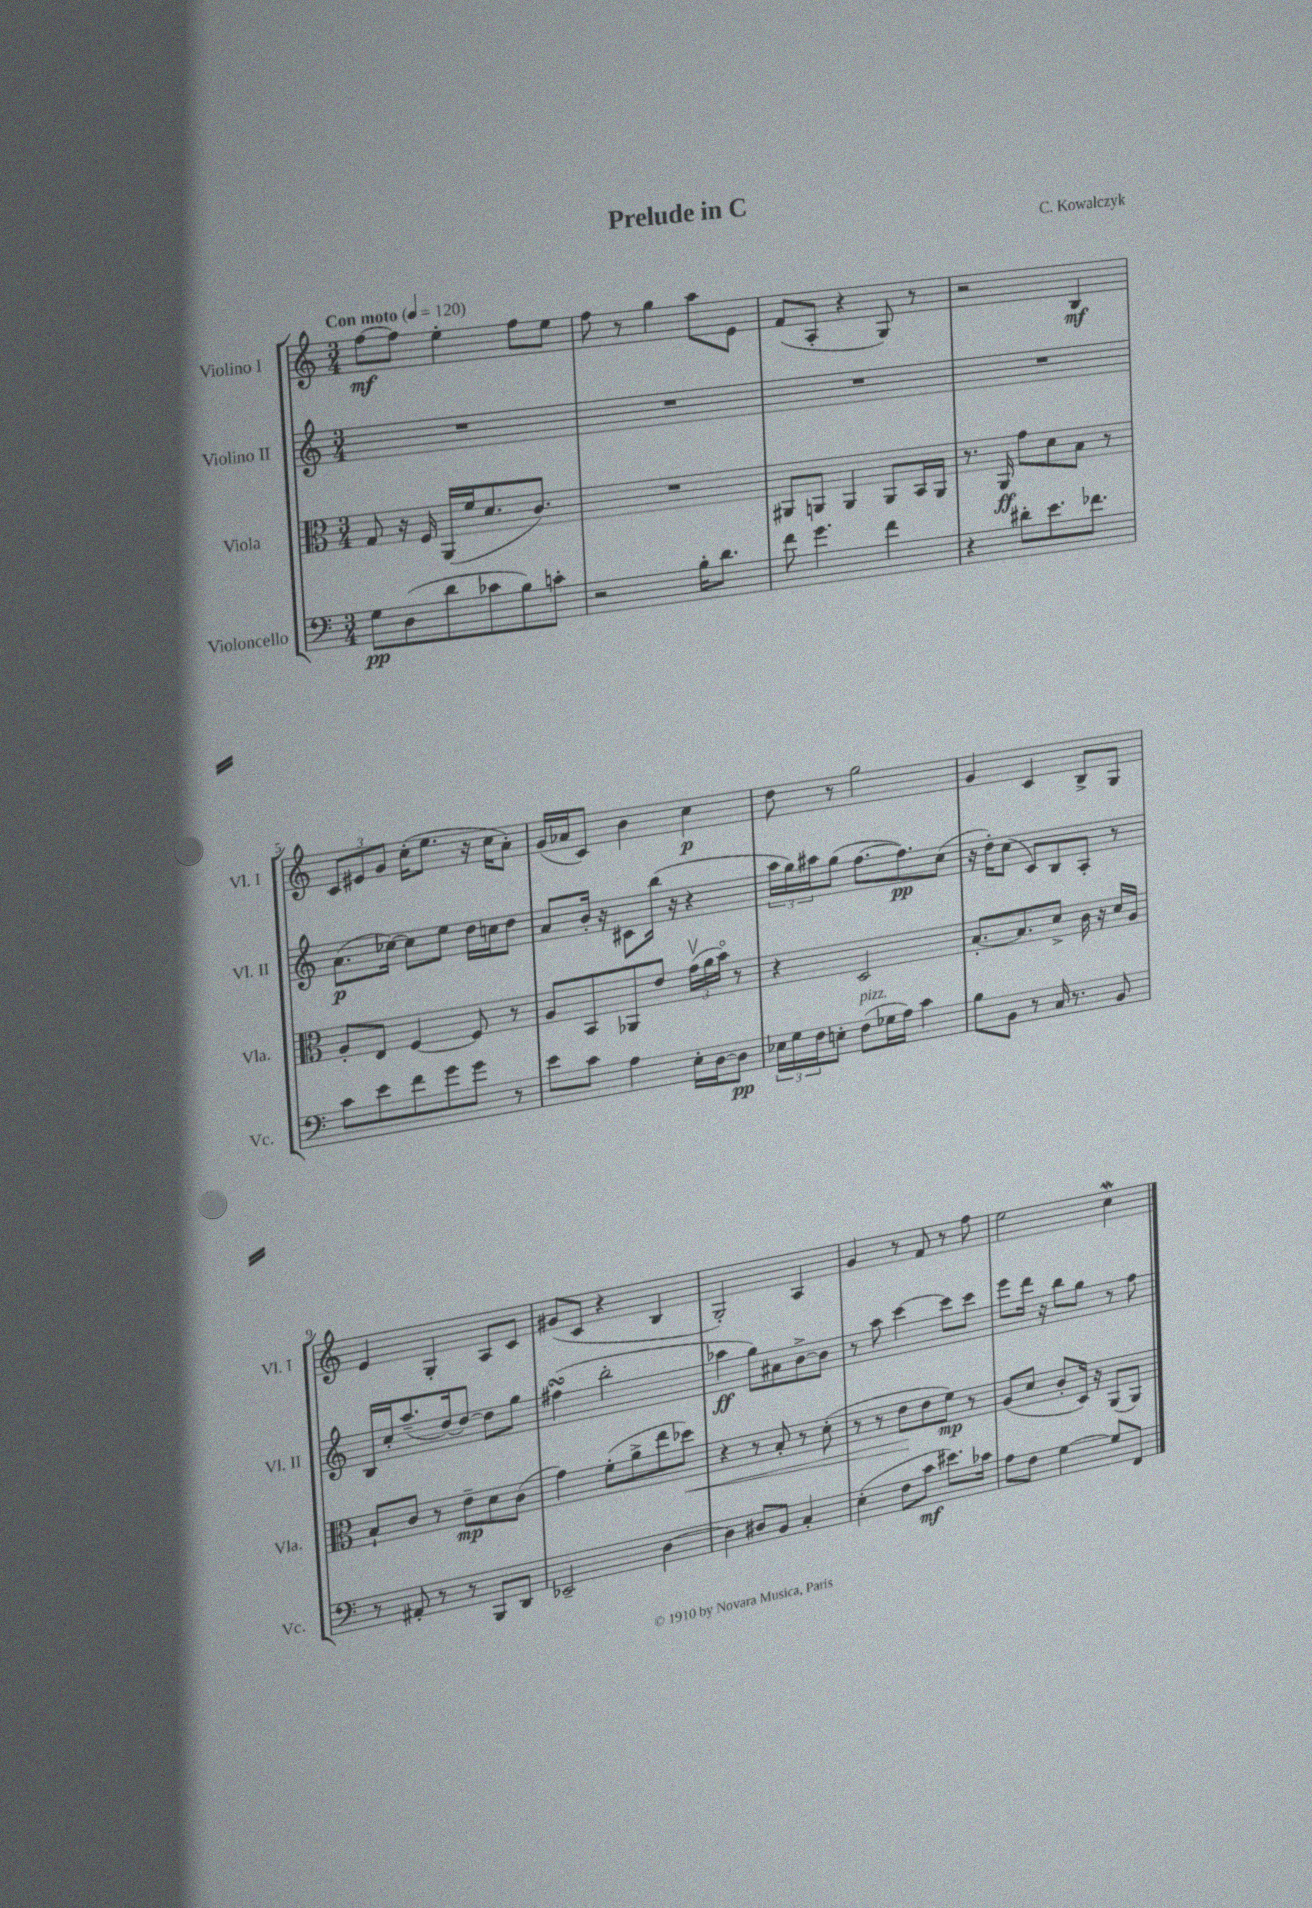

**kern	**dynam	**kern	**dynam	**kern	**dynam	**kern	**dynam
*part4	*part4	*part3	*part3	*part2	*part2	*part1	*part1
*staff4	*staff4	*staff3	*staff3	*staff2	*staff2	*staff1	*staff1
*I"Violoncello	*	*I"Viola	*	*I"Violino II	*	*I"Violino I	*
*I'Vc.	*	*I'Vla.	*	*I'Vl. II	*	*I'Vl. I	*
*clefF4	*	*clefC3	*	*clefG2	*	*clefG2	*
*k[]	*	*k[]	*	*k[]	*	*k[]	*
*M3/4	*	*M3/4	*	*M3/4	*	*M3/4	*
*MM120	*	*MM120	*	*MM120	*	*MM120	*
=1	=1	=1	=1	=1	=1	=1	=1
!	!	!	!	!	!	!LO:TX:a:B:t=Con moto	!
8G\L	pp	8G/	.	2.r	.	[8ff\L	mf
(8D\	.	16r	.	.	.	8ff\J]	.
.	.	16F/	.	.	.	.	.
8d\	.	(16AA/LL	.	.	.	4ee'\	.
.	.	16f/J	.	.	.	.	.
8c-X\	.	8.d/	.	.	.	.	.
8B\)	.	.	.	.	.	8ff\L	.
.	.	8.c/J)	.	.	.	.	.
8cn'\J	.	.	.	.	.	8ee\J	.
=2	=2	=2	=2	=2	=2	=2	=2
2r	.	2.r	.	2.r	.	8ff\	.
.	.	.	.	.	.	8r	.
.	.	.	.	.	.	4gg\	.
16B'\KL	.	.	.	.	.	8aa\L	.
8.d\J	.	.	.	.	.	.	.
.	.	.	.	.	.	8e\J	.
=3	=3	=3	=3	=3	=3	=3	=3
8f\	.	8AA#X/L	.	2.r	.	(8f/L	.
4.g\	.	8AAn/J	.	.	.	8A'/J	.
.	.	4AA/	.	.	.	4r	.
4f\	.	8AA/L	.	.	.	8G/)	.
.	.	16BB/L	.	.	.	8r	.
.	.	16AA/JJ	.	.	.	.	.
=4	=4	=4	=4	=4	=4	=4	=4
4r	.	8.r	.	2.r	.	2r	.
.	.	16AA/	ff	.	.	.	.
8d#X'\L	.	8g\L	.	.	.	.	.
8.e\	.	8d\	.	.	.	.	.
.	.	8B\J	.	.	.	4B/	mf
8.f-X\J	.	.	.	.	.	.	.
.	.	8r	.	.	.	.	.
!!LO:LB:g=z
=5	=5	=5	=5	=5	=5	=5	=5
8c\L	.	8A'/L	.	(8.a\L	p	12c/L	.
.	.	.	.	.	.	12e#X/	.
8e\	.	8E/J	.	.	.	.	.
.	.	.	.	.	.	12g/J	.
.	.	.	.	[16cc-X\Jk)	.	.	.
8f\	.	[4F/	.	8cc-\L]	.	(16cc'\KL	.
.	.	.	.	.	.	8.ee\J	.
8g\	.	.	.	8ee\J	.	.	.
8g\J	.	8F/]	.	16dd\LL	.	16r	.
.	.	.	.	16ccn\J	.	16cc\KL	.
8r	.	8r	.	8dd\J	.	8a'\J)	.
=6	=6	=6	=6	=6	=6	=6	=6
8e\L	.	8A/L	.	8a/L	.	(16g/LL	.
.	.	.	.	.	.	16a-X/J	.
8c\J	.	8BB/	.	16b'/Jk	.	8c/J)	.
.	.	.	.	16r	.	.	.
4A\	.	8AA-X/	.	8c#X\L	.	4b\	.
.	.	8e/J	.	(16bb\Jk	.	.	.
.	.	.	.	16r	.	.	.
16E'\LL	.	(24gv\LL	.	4r	.	4cc\	p
.	.	24a\	.	.	.	.	.
[16D\J	.	.	.	.	.	.	.
.	.	24b\JJ)	.	.	.	.	.
8D\J]	pp	8r	.	.	.	.	.
=7	=7	=7	=7	=7	=7	=7	=7
24E-X\LL	.	4r	.	24aa\LL	.	8dd\	.
24G\	.	.	.	24gg\)	.	.	.
24F\J	.	.	.	24aa#X\J	.	.	.
8En'\J	.	.	.	(8gg\J	.	8r	.
!LO:TX:a:i:t=pizz.	!	!	!	!	!	!	!
(8F\L	.	2D/	.	[8.ff\L	.	2gg\	.
16G-X\L	.	.	.	.	.	.	.
16A\JJ)	.	.	.	8.ff\])	pp	.	.
4c\	.	.	.	.	.	.	.
.	.	.	.	(8cc\J	.	.	.
=8	=8	=8	=8	=8	=8	=8	=8
8B\L	.	[8.B'/L	.	16r	.	4g/	.
.	.	.	.	16dd'\KL)	.	.	.
8BB\J	.	.	.	(8cc\J	.	.	.
.	.	8.B/]	.	.	.	.	.
8r	.	.	.	8c/L)	.	4c/	.
16C/	.	8d^/J	.	8B/	.	.	.
8.r	.	.	.	.	.	.	.
.	.	16c\	.	8A'/J	.	8B^/L	.
.	.	16r	.	.	.	.	.
8BB/	.	16d/LL	.	8r	.	8G/J	.
.	.	16A/JJ	.	.	.	.	.
!!LO:LB:g=z
=9	=9	=9	=9	=9	=9	=9	=9
8r	.	8B`/L	.	16B/LL	.	4e/	.
.	.	.	.	16cc'/J	.	.	.
8AA#X'/	.	8c/J	.	(8.aa~/	.	.	.
8r	.	8r	.	.	.	4G'/	.
.	.	.	.	[16dd/k)	.	.	.
8r	.	8e~\L	mp	8dd/J_	.	.	.
8BBB/L	.	8d\	.	8dd\L]	.	8A/L	.
8DD/J	.	(8c\J	.	8gg\J	.	8c/J	.
=10	=10	=10	=10	=10	=10	=10	=10
2EE-X~/	.	4g\)	.	(4ff#XsSsS\	.	(8g#X/L	.
.	.	.	.	.	.	8c/J	.
.	.	(8f'\L	.	2bb'\	.	4r	.
.	.	8a^\	.	.	.	.	.
[4D\	.	8ee\	.	.	.	4B/	.
!	!	!	!LO:HP:b	!	!	!	!
.	.	8dd-X\J)	<	.	.	.	.
=11	=11	=11	=11	=11	=11	=11	=11
4D\]	.	4r	.	4aa-X\	ff	2G'/)	.
8D#X/L	.	8r	.	8gg\L)	.	.	.
8BB/J	.	8B'/	.	8a#X\	.	.	.
4C'/	.	8r	.	[8b^\	.	4A/	.
.	.	(8d'\	.	8b\J]	.	.	.
=12	=12	=12	=12	=12	=12	=12	=12
(4E'\	.	8r	.	8r	.	4g/	.
.	.	8r	.	8aa\	.	.	.
8F\L	.	8e\L	.	[4ccc\	.	8r	.
8c\J	mf	8e\	[	.	.	8f/	.
8.e#X\L)	.	8f\J)	mp	8ccc\L]	.	8r	.
.	.	8r	.	8ccc\J	.	8ff\	.
16c-X\Jk	.	.	.	.	.	.	.
=13	=13	=13	=13	=13	=13	=13	=13
8A\L	.	(8A/L	.	8eee\L	.	2ee\	.
8F\J	.	8d/J	.	16ddd\Jk	.	.	.
.	.	.	.	16r	.	.	.
[4G\	.	8c'/L	.	8bb\L	.	.	.
.	.	16D/Jk)	.	8gg\J	.	.	.
.	.	16r	.	.	.	.	.
8G/L]	.	(8AA/L	.	8r	.	4ccw\	.
8FF/J	.	8AA/J)	.	8ff\	.	.	.
==	==	==	==	==	==	==	==
*-	*-	*-	*-	*-	*-	*-	*-
